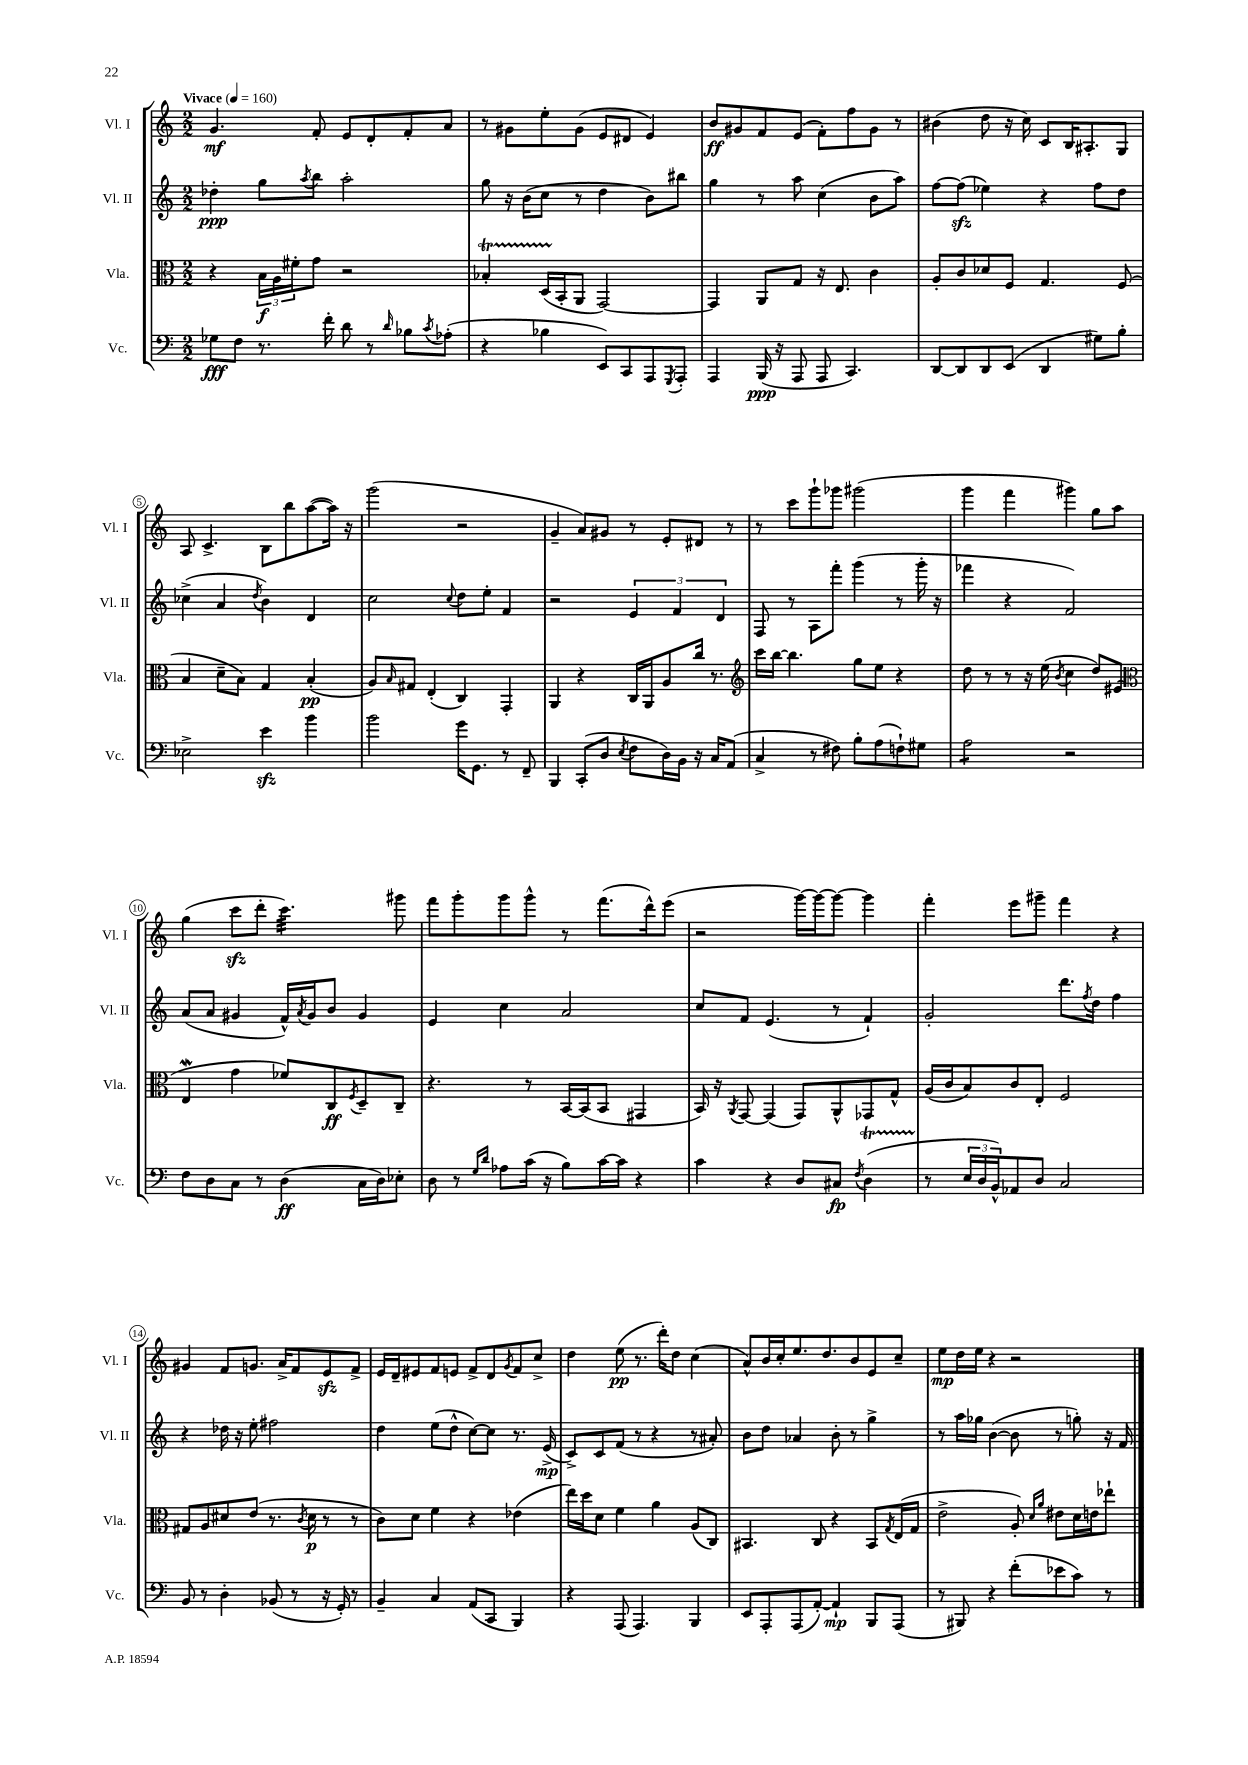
<<
\new StaffGroup <<
\new Staff = "s0" \with { instrumentName = "Vl. I" shortInstrumentName = "Vl. I" } {
    \clef treble \key c \major \numericTimeSignature \time 2/2 \tempo "Vivace" 4 = 160
    g'4.\mf f'8-. e'8 d'8-. f'8-. a'8 |
    r8 gis'8 e''8-. gis'8( e'8 dis'8 e'4) |
    b'8\ff gis'8 f'8 e'8( f'8-.) f''8 gis'8 r8 |
    bis'4( d''8 r16 c''16) c'8 b16 ais8.-. g8 |
    a8 c'4.-> b8 b''8 a''8~( a''16) r16 |
    g'''2( r2 |
    g'4-- a'8) gis'8 r8 e'8-. dis'8 r8 |
    r8 c'''8 g'''8-! ges'''8 gis'''2( |
    g'''4 f'''4 gis'''4) g''8 a''8 |
    g''4( c'''8\sfz d'''8-. c'''4.:32) gis'''8 |
    f'''8 g'''8-. g'''8 g'''8-^ r8 f'''8.( d'''16-^) e'''8( |
    r2 g'''16~) g'''16~ g'''8~ g'''4 |
    f'''4-. e'''8 gis'''8-- f'''4 r4 |
    gis'4 f'8 g'8. a'16-> f'8 e'8\sfz f'8-> |
    e'16 d'16-- eis'8 f'8 e'8 f'8-> d'8 \acciaccatura { g'8 } f'8 c''8-> |
    d''4 e''8\pp( r8. d'''16-.) d''8 c''4( |
    a'8-^) b'16 c''16-. e''8. d''8. b'8 e'8 c''8-- |
    e''8\mp d''16 e''16 r4 r2 \bar "|." |
}
\new Staff = "s1" \with { instrumentName = "Vl. II" shortInstrumentName = "Vl. II" } {
    \clef treble \key c \major \numericTimeSignature \time 2/2
    des''4-.\ppp g''8 \acciaccatura { a''8 } b''8 a''2-. |
    g''8 r16 b'16( c''8 r8 d''4 b'8) bis''8 |
    g''4 r8 a''8 c''4( b'8 a''8) |
    f''8~ f''8\sfz( ees''4) r4 f''8 d''8 |
    ces''4->( a'4 \acciaccatura { d''8 } b'4) d'4 |
    c''2 \appoggiatura { c''8 } d''8 e''8-. f'4 |
    r2 \tuplet 3/2 { e'4 f'4 d'4 } |
    f8 r8 a8 f'''8-. g'''4( r8 g'''16-. r16 |
    fes'''4 r4 f'2) |
    a'8( a'8 gis'4 f'16-^) \acciaccatura { a'8 } gis'16 b'8 gis'4 |
    e'4 c''4 a'2 |
    c''8 f'8 e'4.( r8 f'4-!) |
    g'2-. d'''8. \acciaccatura { f''8 } d''16 f''4 |
    r4 des''16 r16 e''8-. fis''2 |
    d''4 e''8( d''8-^ c''8~) c''8 r8. e'16->\mp( |
    c'8->) c'8 f'8( r8 r4 r8 ais'8-.) |
    b'8 d''8 aes'4 b'8-. r8 g''4-> |
    r8 a''16 ges''16 b'4~( b'8 r8 g''8-.) r16 f'16 \bar "|." |
}
\new Staff = "s2" \with { instrumentName = "Vla." shortInstrumentName = "Vla." } {
    \clef alto \key c \major \numericTimeSignature \time 2/2
    r4 \tuplet 3/2 { b16\f a16 fis'16-. } g'8 r2 |
    bes4-.\startTrillSpan d16( b,16-.\stopTrillSpan a,8 g,2~) |
    g,4 a,8 g8 r16 e8. c'4 |
    a8-. c'8 des'8 f8 g4. f8( |
    b4 d'8-- b8) g4 b4-.\pp( |
    a8) \grace { b16 } gis8 e4-.( c4) g,4-. |
    a,4 r4 c16 a,16 a8 c''16 r8. |
    \clef treble c'''16 b''16~ b''4. g''8 e''8 r4 |
    d''8 r8 r8 r16 e''16( \acciaccatura { b'8 } c''4 d''8) eis'8( |
    \clef alto e4\mordent g'4 fes'8) c8\ff \acciaccatura { f8 } d8-- c8-- |
    r4. r8 b,16~ b,16( b,8 gis,4 |
    b,16) r16 \acciaccatura { a,8 } g,8~ g,4( g,8) a,8-^ ges,8 g8-^ |
    a16( c'16 b8) c'8 e8-. f2 |
    gis8 a8 dis'8 e'8( r8. \acciaccatura { c'8 } dis'16\p r8 r8 |
    c'8) d'8 f'4 r4 ees'4( |
    e''16) d''16 d'8 f'4 a'4 a8( c8) |
    bis,4. c8 r4 bis,8 \acciaccatura { g8 } e16( g16 |
    e'2-> a8-.) \grace { d'16 a'16 } eis'8 d'16 e'16 ees''8-! \bar "|." |
}
\new Staff = "s3" \with { instrumentName = "Vc." shortInstrumentName = "Vc." } {
    \clef bass \key c \major \numericTimeSignature \time 2/2
    ges8\fff f8 r8. f'16-. d'8 r8 \grace { d'16 } bes8 \acciaccatura { c'8 } aes8-.( |
    r4 bes4 e,8) c,8 a,,8 \acciaccatura { g,,8 } a,,8-. |
    a,,4 b,,16\ppp( r16 a,,8 a,,8 c,4.) |
    d,8~ d,8 d,8 e,8( d,4 gis8) b8-. |
    ees2-> e'4\sfz b'4 |
    b'2 g'16 g,8. r8 f,8-- |
    b,,4 c,8-.( d8 \acciaccatura { e8 } f8 d16) b,16 r16 c16 a,8( |
    c4-> r8 fis8) b8-. a8( f8-!) gis8 |
    a2:8 r2 |
    f8 d8 c8 r8 d4\ff( c16 d16) ees8-. |
    d8 r8 \grace { g16 d'16 } aes8 c'16( r16 b8) c'16~ c'16 r4 |
    c'4 r4 d8 cis8\fp \acciaccatura { f8 } d4\startTrillSpan( |
    r8\stopTrillSpan \tuplet 3/2 { e16 d16 b,16-^) } aes,8 d8 c2 |
    b,8 r8 d4-. bes,8( r8 r16 g,16-.) r8 |
    b,4-- c4 a,8( c,8 b,,4) |
    r4 a,,8( a,,4.) b,,4 |
    e,8 a,,8-. a,,8( a,8~-.) a,4-!\mp b,,8 a,,8( |
    r8 bis,,8) r4 f'8-.( ees'8 c'8) r8 \bar "|." |
}
>>
>>
\layout { \context { \Score \override BarNumber.stencil = #(make-stencil-circler 0.1 0.3 ly:text-interface::print) } }
